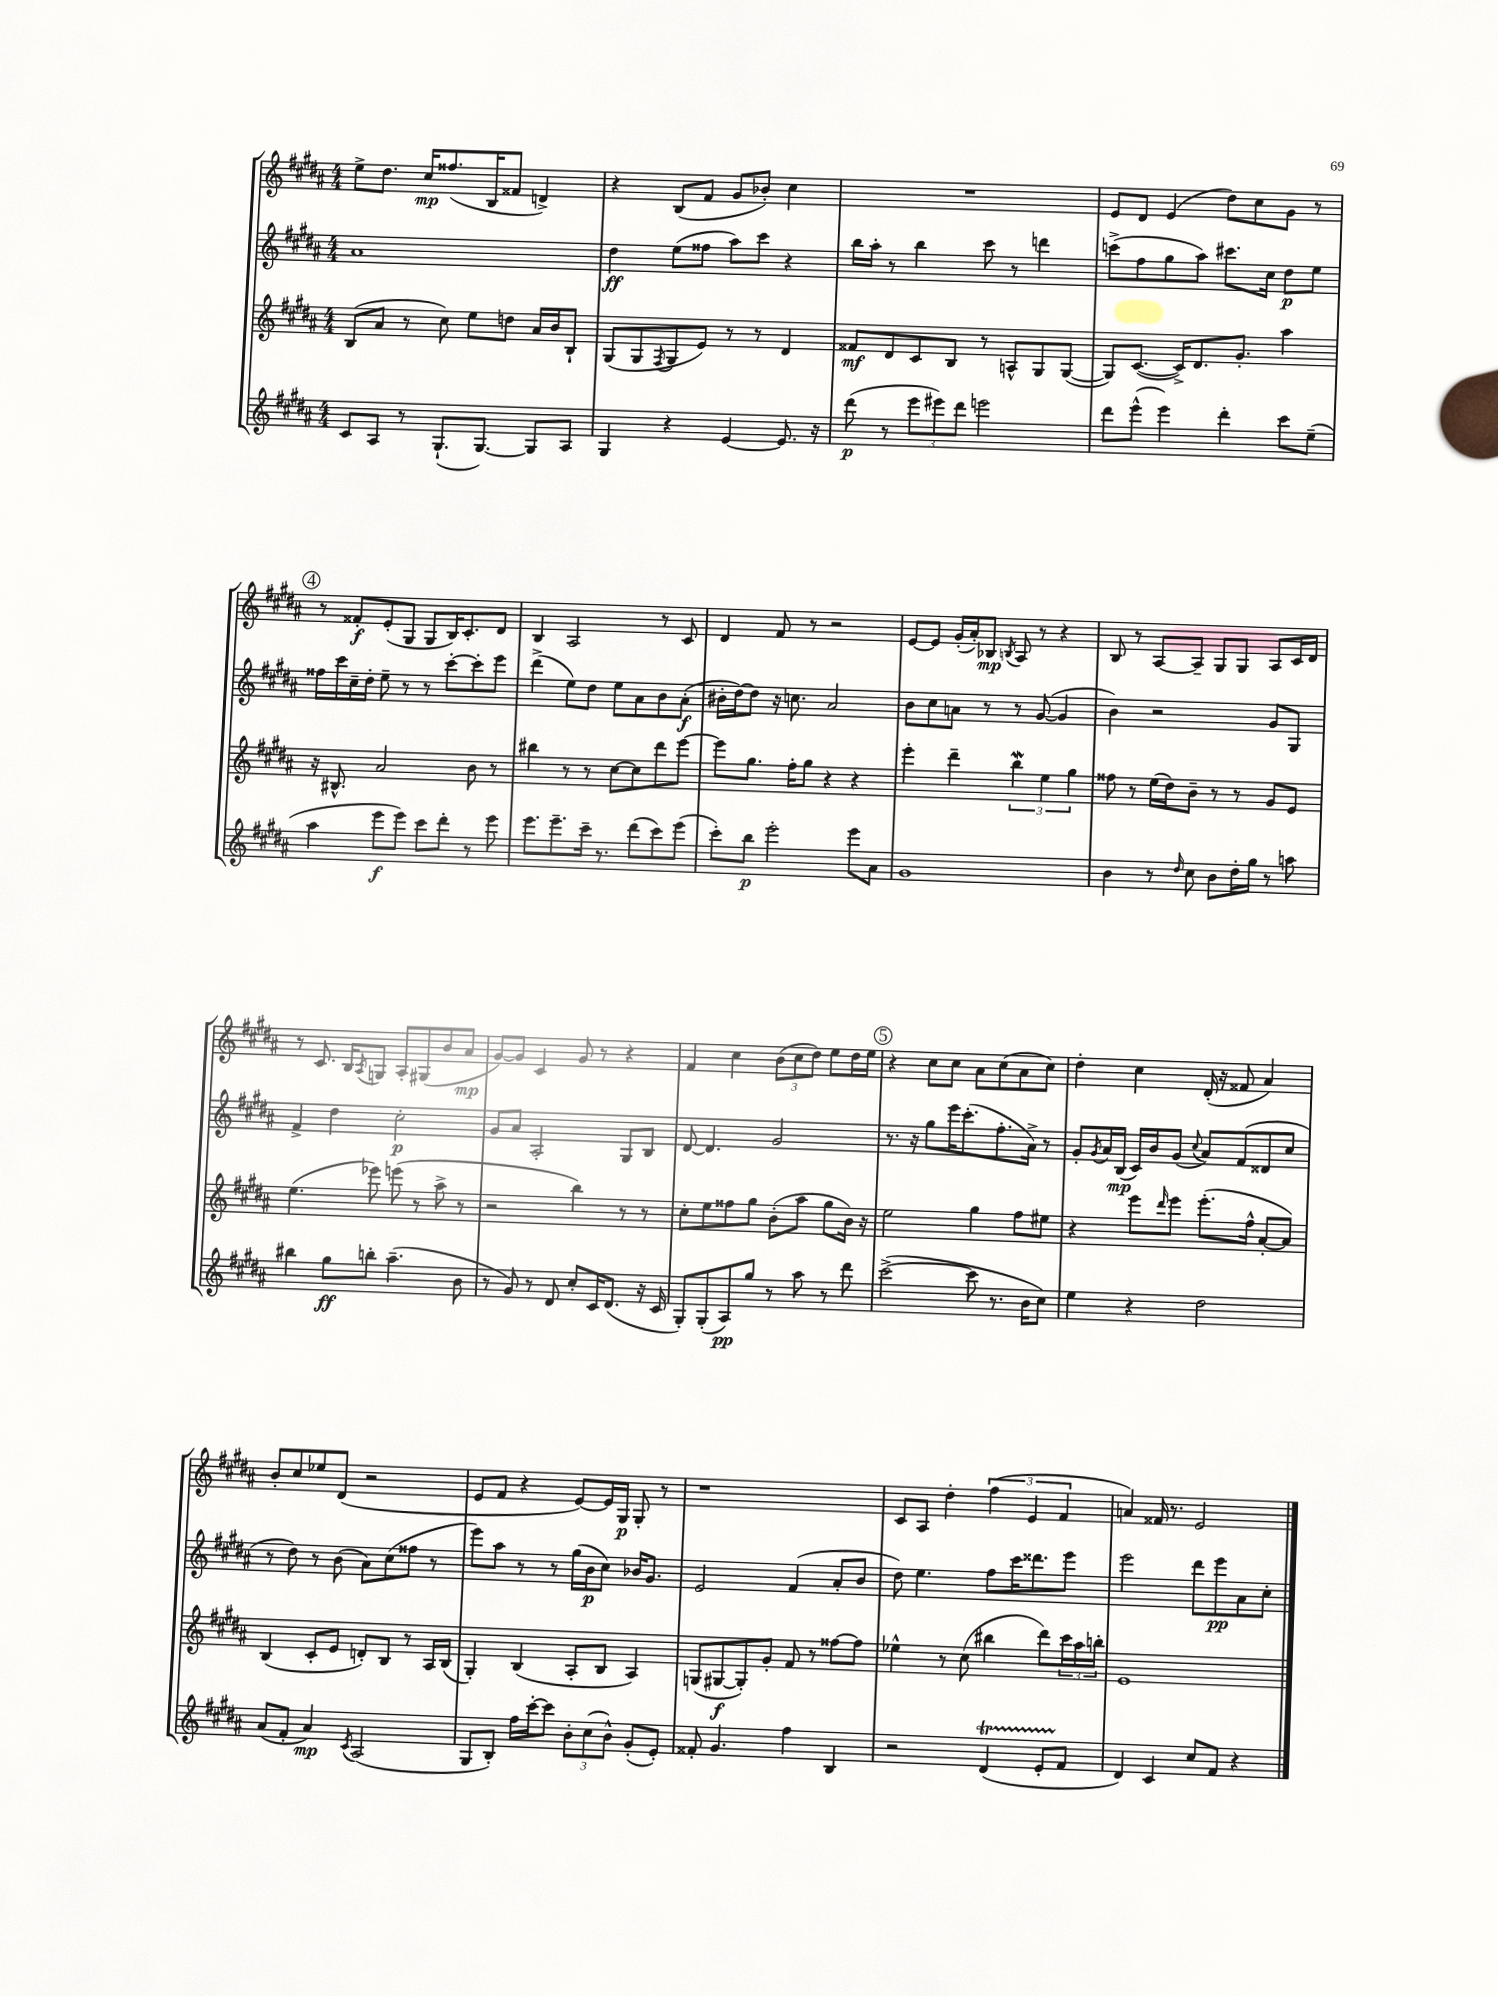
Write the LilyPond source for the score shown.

<<
\new StaffGroup <<
\new Staff = "s0" {
    \clef treble \key b \major \numericTimeSignature \time 4/4
    e''8-> dis''8. cis''16\mp fisis''8.( b16 fisis'8 d'4->) |
    r4 b8( fis'8 gis'8 bes'8-.) cis''4 |
    R1 |
    e'8 dis'8 e'4( dis''8) cis''8 gis'8 r8 |
    \mark \markup { \circle "4" } r8 fisis'8-.\f e'8-.( gis8 gis8 b16) cis'8.-. dis'8 |
    b4 ais2 r8 cis'8 |
    dis'4 fis'8 r8 r2 |
    e'8~ e'8 gis'16-.( ais'16-.) bes8\mp \acciaccatura { b8 } ais8 r8 r4 |
    b8 r8 ais8~ ais8-- gis8 gis8 ais8 cis'16 dis'16 |
    r8 cis'8. b16 \acciaccatura { ais8 } g8 ais8-. gis8( b'8 ais'8\mp |
    gis'8~) gis'8 cis'4 gis'8 r8 r4 |
    fis'4 cis''4 \tuplet 3/2 { b'8( cis''8 dis''8) } e''8 dis''16 e''16 |
    \mark \markup { \circle "5" } r4 cis''8 cis''8 ais'8 cis''8( ais'8 cis''8) |
    dis''4-. cis''4 dis'16-.( r16 fisis'8 ais'4) |
    b'8-. cis''8 ees''8 dis'8( r2 |
    e'8 fis'8 r4 e'8~) e'16 gis16\p gis8-. r8 |
    r1 |
    cis'8 ais8 dis''4-. \tuplet 3/2 { fis''4( e'4 fis'4 } |
    a'4) fisis'16 r8. e'2 \bar "|." |
}
\new Staff = "s1" {
    \clef treble \key b \major \numericTimeSignature \time 4/4
    ais'1 |
    dis''4\ff e''8( fisis''8 ais''8) cis'''8 r4 |
    b''16 ais''16-. r8 b''4 cis'''8 r8 d'''4 |
    c'''8->( fis''8 gis''8 ais''8) cis'''8. cis''16 dis''8\p e''8 |
    \mark \markup { \circle "4" } fisis''16 cis'''16 cis''16-- dis''16-. e''8-- r8 r8 cis'''8~-. cis'''8-. e'''8 |
    dis'''4->( e''8) dis''8 e''8 ais'8 b'8 ais'8-.\f( |
    bis'16-. dis''16~) dis''8 r16 c''8. ais'2 |
    b'8 cis''8 a'8 r8 r8 gis'8~( gis'4 |
    b'4) r2 gis'8 gis8 |
    fis'4-> dis''4 cis''2-.\p |
    gis'8 ais'8 ais2-. gis8 b8 |
    dis'8~ dis'4. gis'2 |
    \mark \markup { \circle "5" } r8. r16 gis''8 e'''16 cis'''8.-.( fis''8.-. ais'16->) r8 |
    gis'8-. \acciaccatura { gis'8 } ais'16 b16\mp( cis'16) b'16 gis'8( \appoggiatura { cis''8 } ais'8) fis'8( disis'8 cis''8 |
    r8 dis''8) r8 b'8( ais'8) cis''8( fisis''8 r8 |
    e'''8) ais''8 r8 r8 gis''16( b'16\p cis''8) bes'16 gis'8. |
    e'2 fis'4( ais'8-. b'8 |
    dis''8) e''4. fis''8 cis'''16 disis'''8. e'''8 |
    e'''2 dis'''8 e'''8\pp ais'8 cis''8-. \bar "|." |
}
\new Staff = "s2" {
    \clef treble \key b \major \numericTimeSignature \time 4/4
    b8( ais'8 r8 cis''8) e''8 d''8 ais'16 b'16 b8-! |
    gis8( gis8 \acciaccatura { fis8 } gis8 e'8) r8 r8 dis'4 |
    fisis'8\mf dis'8 cis'8 b8 r8 a8-^ gis8 gis8~( |
    gis8) cis'8.~( cis'16->) dis'8. gis'8.-. ais''4 |
    \mark \markup { \circle "4" } r16 bis8.-^ ais'2 b'8 r8 |
    bis''4 r8 r8 cis''8~ cis''8 dis'''8 e'''8~ |
    e'''8 gis''8. fis''16-. gis''8 r4 r4 |
    e'''4-. dis'''4-- \tuplet 3/2 { b''4\mordent e''4 gis''4 } |
    fisis''8 r8 e''16( dis''16) b'8-- r8 r8 gis'8 e'8 |
    e''4.( ees'''8) e'''8( r8 ais''8-> r8 |
    r2 b''4) r8 r8 |
    cis''8-. e''8 fisis''8 gis''8 b'8-.( ais''8 gis''8 b'16) r16 |
    \mark \markup { \circle "5" } e''2 gis''4 fis''8 eis''8 |
    r4 e'''8 \grace { dis'''16 } e'''8 e'''8.-.( fis''16-^ ais'8~-. ais'8) |
    b4( cis'8-. e'8 d'8-.) b8 r8 ais16 b16( |
    gis4-.) b4( ais8-. b8 ais4) |
    g8( gis8~\f gis8-.) gis'8-. fis'8 r8 fisis''8~ fisis''8 |
    ees''4-^ r8 cis''8( bis''4 dis'''8) \tuplet 3/2 { cis'''16 ais''16 b''16-. } |
    e'1 \bar "|." |
}
\new Staff = "s3" {
    \clef treble \key b \major \numericTimeSignature \time 4/4
    cis'8 ais8 r8 gis8.-!( gis8.~) gis8 ais8 |
    gis4 r4 e'4~ e'8. r16 |
    dis'''8\p( r8 \tuplet 3/2 { e'''8 eis'''8) dis'''8 } e'''2 |
    dis'''8 e'''8-^( e'''4) dis'''4-. cis'''8 e''8--( |
    \mark \markup { \circle "4" } ais''4 e'''8\f e'''8) cis'''8 dis'''8-. r8 e'''8 |
    e'''8. e'''8.-- cis'''16-- r8. dis'''8( cis'''8) e'''8( |
    cis'''8-.) b''8\p e'''2-. e'''8 ais'8 |
    gis'1 |
    b'4 r8 \grace { dis''16 } cis''8 b'8 dis''16-. gis''16 r8 a''8 |
    bis''4 gis''8\ff b''8-. ais''4.--( b'8 |
    r8 gis'8) r8 dis'8 cis''8-. cis'16 dis'8.( r16 cis'16 |
    gis8-.) gis8-.( ais8\pp) gis''8 r8 ais''8 r8 dis'''8 |
    \mark \markup { \circle "5" } cis'''2~->( cis'''8 r8. b'16 cis''8) |
    e''4 r4 dis''2 |
    ais'8( fis'8-. ais'4\mp) \acciaccatura { cis'8 } ais2( |
    gis8 b8-.) fis''16 cis'''16~-. cis'''8 \tuplet 3/2 { b'8-. cis''8( b'8-^) } gis'8-.( e'8-.) |
    fisis'8-. gis'4. fis''4 b4 |
    r2 dis'4\startTrillSpan( e'8-. fis'8\stopTrillSpan |
    dis'4) cis'4 cis''8 fis'8 r4 \bar "|." |
}
>>
>>
\layout { \context { \Score \remove "Bar_number_engraver" } }
